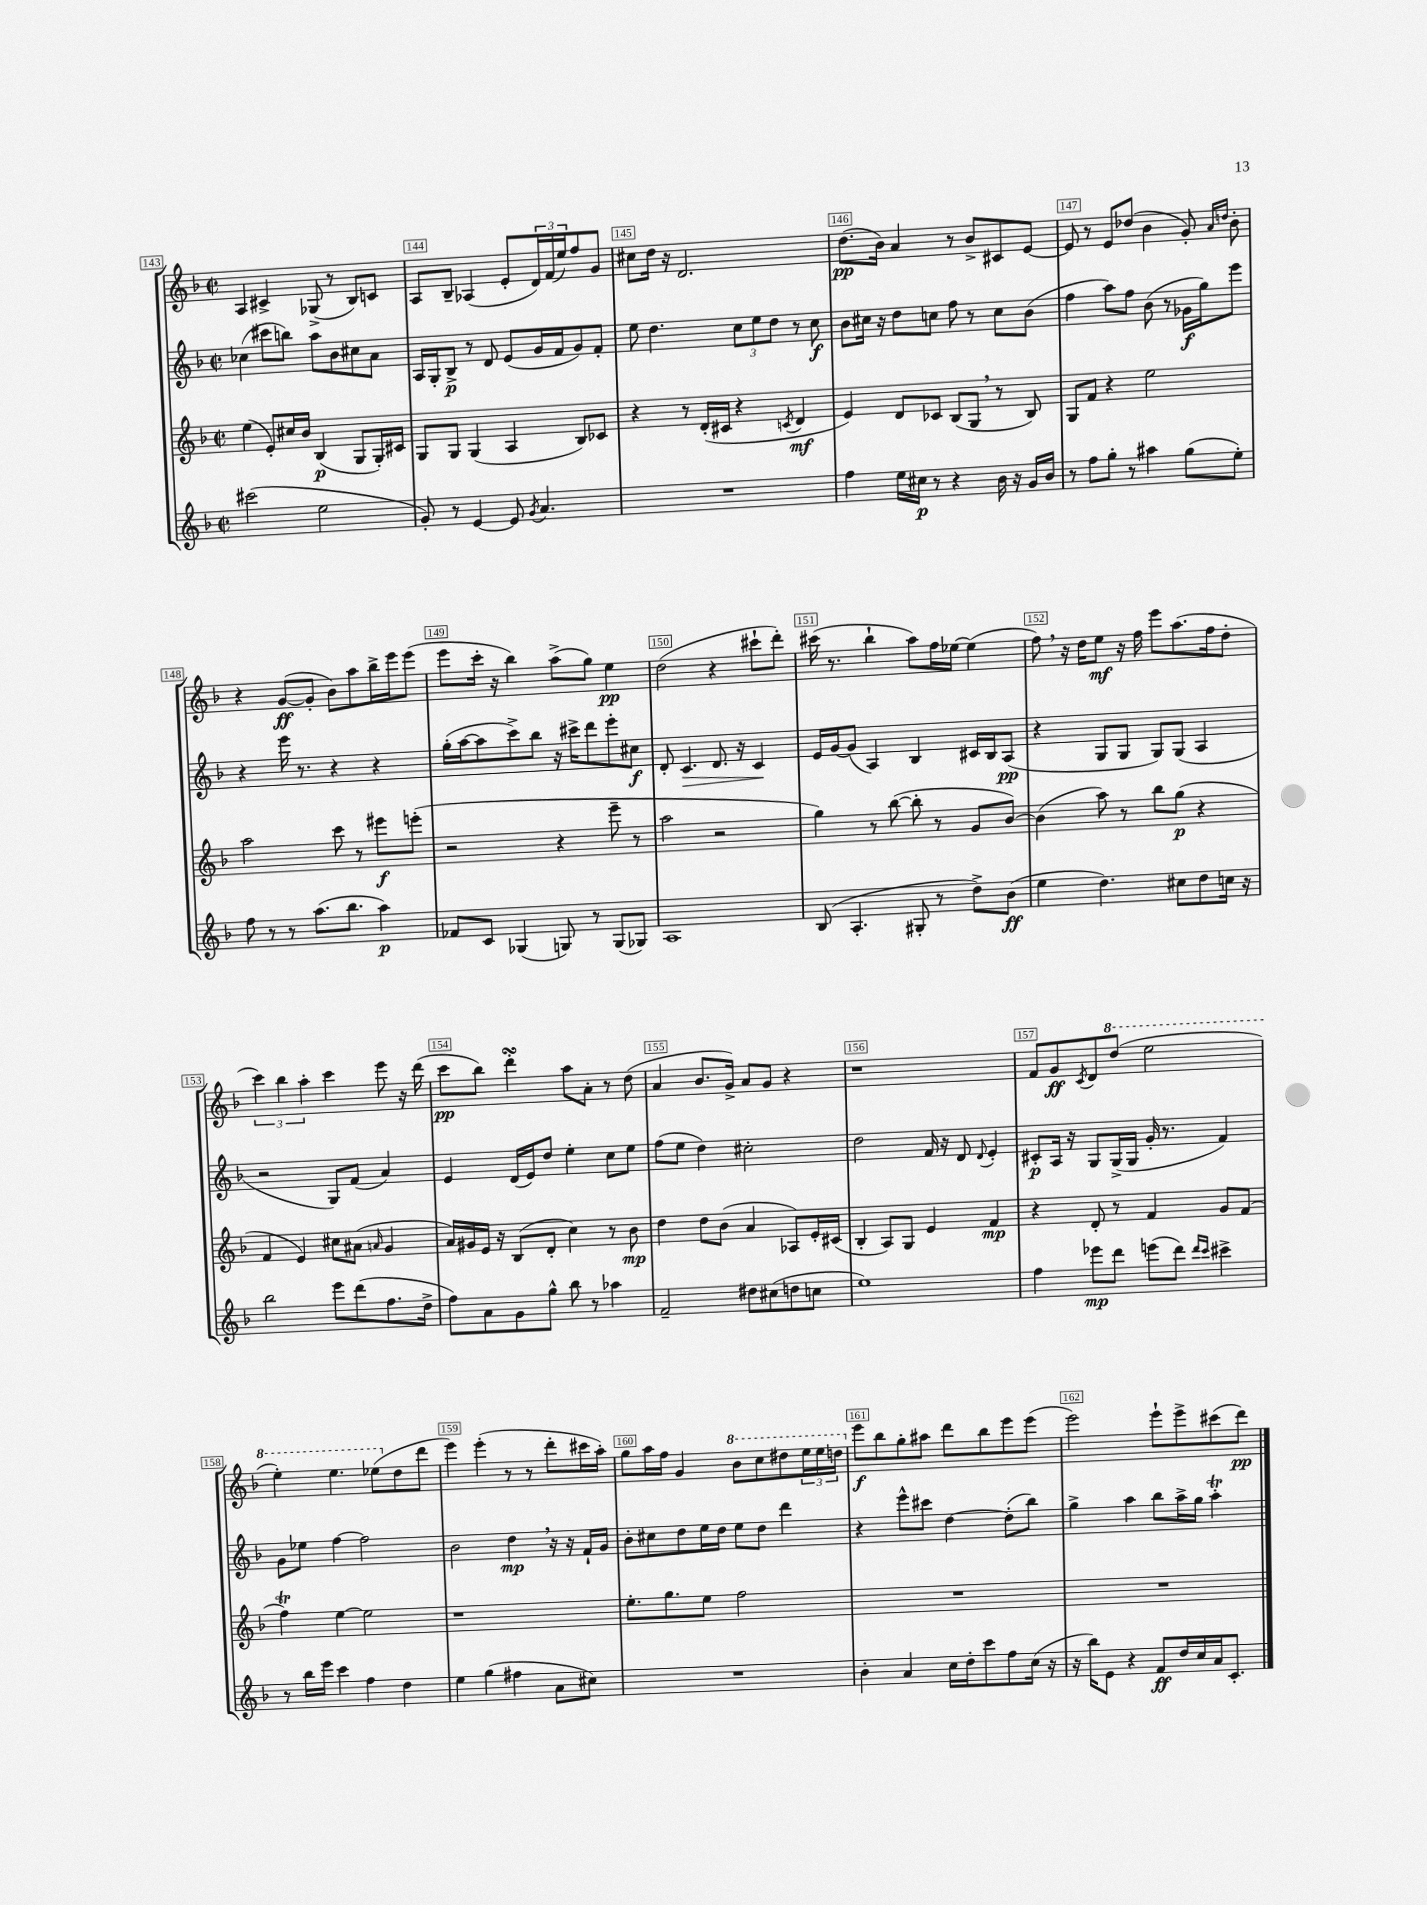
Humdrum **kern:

**kern	**dynam	**kern	**dynam	**kern	**dynam	**kern	**dynam
*part4	*part4	*part3	*part3	*part2	*part2	*part1	*part1
*staff4	*staff4	*staff3	*staff3	*staff2	*staff2	*staff1	*staff1
*clefG2	*	*clefG2	*	*clefG2	*	*clefG2	*
*k[b-]	*	*k[b-]	*	*k[b-]	*	*k[b-]	*
*M2/2	*	*M2/2	*	*M2/2	*	*M2/2	*
*met(c|)	*	*met(c|)	*	*met(c|)	*	*met(c|)	*
=143	=143	=143	=143	=143	=143	=143	=143
(2ccc#X\	.	(4ee\	.	(4cc-X\	.	4A/	.
.	.	8e'/L)	.	8ccc#X\L	.	4c#X^/	.
.	.	16cc#X/L	.	8bbn\J)	.	.	.
.	.	16b-/JJ	.	.	.	.	.
2ee\	.	(4B-/	p	8aa\L	.	(8G-X^/	.
.	.	.	.	8b-\	.	8r	.
.	.	8G/L	.	8cc#X\	.	8B-/L)	.
.	.	16G'/L)	.	8a\J	.	8cn/J	.
.	.	16c#X/JJ	.	.	.	.	.
=144	=144	=144	=144	=144	=144	=144	=144
8g'/)	.	8G/L	.	16A/LL	.	8A/L	.
.	.	.	.	16G'/J	.	.	.
8r	.	8G/J	.	8B-^/J	p	8B-~/J	.
[4e/	.	(4G/	.	8r	.	(4A-X/	.
.	.	.	.	8d/	.	.	.
8e/]	.	4A/	.	(8e/L	.	8e'/L	.
8qg/	.	.	.	.	.	.	.
4.a/	.	.	.	16g/L	.	24d/L)	.
.	.	.	.	.	.	(24f/	.
.	.	.	.	16f/J	.	.	.
.	.	.	.	.	.	24ee/J)	.
.	.	8B-/L)	.	8g/)	.	8ff/	.
.	.	8c-X/J	.	8f'/J	.	8g/J	.
=145	=145	=145	=145	=145	=145	=145	=145
1r	.	4r	.	8ee\	.	8cc#X\L	.
.	.	.	.	4.dd\	.	16dd\Jk	.
.	.	.	.	.	.	16r	.
.	.	8r	.	.	.	2.d/	.
.	.	(16d'/LL	.	.	.	.	.
.	.	16c#X/JJ	.	.	.	.	.
.	.	4r	.	12cc\L	.	.	.
.	.	.	.	12ee\	.	.	.
.	.	.	.	12dd\J	.	.	.
.	.	8qcn/	.	.	.	.	.
.	.	4d/	mf	8r	.	.	.
.	.	.	.	8cc\	f	.	.
=146	=146	=146	=146	=146	=146	=146	=146
4ff\	.	4e/)	.	8b-\L	.	(8.dd\L	pp
.	.	.	.	16cc#X\Jk	.	.	.
.	.	.	.	16r	.	16b-\Jk)	.
16ee\LL	.	8d/L	.	8dd\L	.	4a/	.
16cc#X\JJ	p	.	.	.	.	.	.
8r	.	8c-X/J	.	8ccn\J	.	.	.
4r	.	(8B-/L	.	8ff\	.	8r	.
.	.	8G,/J	.	8r	.	8b-^/L	.
16b-\	.	8r	.	8cc\L	.	8c#X/	.
16r	.	.	.	.	.	.	.
16g/LL	.	8B-/)	.	(8b-\J	.	[8e/J	.
16b-/JJ	.	.	.	.	.	.	.
=147	=147	=147	=147	=147	=147	=147	=147
8r	.	8G/L	.	4ff\	.	8e/]	.
8ff\L	.	8f/J	.	.	.	8r	.
8gg'\J	.	4r	.	8aa\L)	.	8e/L	.
8r	.	.	.	8ff\J	.	(8dd-X/J	.
4aa#X\	.	2ee\	.	(8b-\	.	4b-\	.
.	.	.	.	8r	.	.	.
(8gg\L	.	.	.	16g-X\LL	f	8g'/)	.
.	.	.	.	16gg\J)	.	.	.
.	.	.	.	.	.	16qqa/LL	.
.	.	.	.	.	.	16qqddn/JJ	.
8ee'\J)	.	.	.	8eee\J	.	8b-'\	.
!!LO:LB:g=z
=148	=148	=148	=148	=148	=148	=148	=148
8ff\	.	2aa\	.	4r	.	4r	.
8r	.	.	.	.	.	.	.
8r	.	.	.	16eee\	.	([8g/L	ff
.	.	.	.	8.r	.	.	.
(8.aa\L	.	.	.	.	.	8g'/J]	.
.	.	8ccc\	.	4r	.	8b-\L)	.
8.bb-\J	.	.	.	.	.	.	.
.	.	8r	.	.	.	8aa\	.
4aa\)	p	8eee#X\L	f	4r	.	16bb-^\L	.
.	.	.	.	.	.	16eee\J	.
.	.	(8eeen'\J	.	.	.	(8eee\J	.
=149	=149	=149	=149	=149	=149	=149	=149
8f-X/L	.	2r	.	(16gg'\LL	.	8eee\L	.
.	.	.	.	[16aa\J	.	.	.
8c/J	.	.	.	8aa\]	.	16ccc'\Jk	.
.	.	.	.	.	.	16r	.
(4G-X/	.	.	.	8ccc^\)	.	4bb-\)	.
.	.	.	.	8bb-\J	.	.	.
8Gn/)	.	4r	.	16r	.	(8aa^\L	.
.	.	.	.	16ccc#X^\KL	.	.	.
8r	.	.	.	8ddd\	.	8gg\J)	.
(8G/L	.	8eee~\	.	8eee'\	.	4ee\	pp
8G-X/J)	.	8r	.	8cc#X\J	f	.	.
=150	=150	=150	=150	=150	=150	=150	=150
1A	.	2aa\	.	8d'/	.	(2dd\	.
!	!	!	!	!	!LO:HP:b	!	!
.	.	.	.	4.c/	>	.	.
.	.	2r	.	8.d/	.	4r	.
.	.	.	.	16r	.	.	.
.	.	.	.	4c/	.	8ccc#X`\L	.
.	.	.	.	.	.	8ddd'\J)	.
.	.	.	.	.	]	.	.
=151	=151	=151	=151	=151	=151	=151	=151
(8B-/	.	4gg\)	.	16e/LL	.	(16ccc#X\	.
.	.	.	.	[16g/J	.	8.r	.
4.A'/	.	.	.	(8g/J]	.	.	.
.	.	8r	.	4A/)	.	4bb-`\	.
.	.	([8bb-\	.	.	.	.	.
8G#X'/	.	8bb-'\]	.	4B-/	.	8aa\L)	.
8r	.	8r	.	.	.	16ff\L	.
.	.	.	.	.	.	[16ee-X\JJ	.
8dd^\L)	.	8g/L	.	16c#X/LL	.	(4ee-\]	.
.	.	.	.	16B-/J	.	.	.
(8b-\J	ff	[8b-/J)	.	(8A/J	pp	.	.
=152	=152	=152	=152	=152	=152	=152	=152
4ee\	.	(4b-\]	.	4r	.	8ff,\)	.
.	.	.	.	.	.	16r	.
.	.	.	.	.	.	16dd\KL	.
4.dd\)	.	8aa\)	.	8G/L	.	8ee\J	mf
.	.	8r	.	8G/J	.	16r	.
.	.	.	.	.	.	16ff\	.
.	.	8bb-\L	.	8G/L)	.	8eee\L	.
8cc#X\L	.	(8gg\J	p	(8G/J	.	(8.aa\	.
8dd\	.	4r	.	4A/	.	.	.
.	.	.	.	.	.	16ff\k	.
16ccn\Jk	.	.	.	.	.	8dd'\J	.
16r	.	.	.	.	.	.	.
!!LO:LB:g=z
=153	=153	=153	=153	=153	=153	=153	=153
2bb-\	.	4f/	.	2r	.	6ccc\)	.
.	.	.	.	.	.	6bb-\	.
.	.	4e/)	.	.	.	.	.
.	.	.	.	.	.	6aa'\	.
8eee\L	.	8cc#X\L	.	8G/L)	.	4ccc\	.
(8ddd\	.	(8a#X\J	.	(8f/J	.	.	.
.	.	16qqan/	.	.	.	.	.
8.ff\	.	4g/	.	4a/)	.	8eee\	.
.	.	.	.	.	.	16r	.
16dd^\Jk	.	.	.	.	.	(16ddd\	.
=154	=154	=154	=154	=154	=154	=154	=154
8ff\L)	.	16a/LL)	.	4e/	.	8ccc\L	pp
.	.	16g#X/	.	.	.	.	.
8a\	.	16e/JJ	.	.	.	8bb-\J)	.
.	.	16r	.	.	.	.	.
8g\	.	(8B-/L	.	(16d/LL	.	4dddsSSS'\	.
.	.	.	.	16e/J)	.	.	.
8gg^^\J	.	8d'/J	.	8dd/J	.	.	.
8bb-\	.	4cc\)	.	4ee'\	.	8aa\L	.
8r	.	.	.	.	.	8a'\J	.
4aa-X\	.	8r	.	8cc\L	.	8r	.
.	.	8b-\	mp	8ee\J	.	(8dd\	.
=155	=155	=155	=155	=155	=155	=155	=155
2f~/	.	4dd\	.	(8ff\L	.	4a/	.
.	.	.	.	8ee\J	.	.	.
.	.	8dd\L	.	4dd\)	.	8.b-/L	.
.	.	(8b-\J	.	.	.	.	.
.	.	.	.	.	.	16g^/Jk)	.
8dd#X\L	.	4a/	.	2cc#X'\	.	8a/L	.
(8cc#X\	.	.	.	.	.	8g/J	.
8ddn\	.	8A-X/L)	.	.	.	4r	.
8ccn\J	.	16e'/L	.	.	.	.	.
.	.	(16c#X/JJ	.	.	.	.	.
=156	=156	=156	=156	=156	=156	=156	=156
1ee)	.	4B-'/	.	2dd\	.	1r	.
.	.	8A/L)	.	.	.	.	.
.	.	8G/J	.	.	.	.	.
.	.	4e/	.	16f/	.	.	.
.	.	.	.	16r	.	.	.
.	.	.	.	8d/	.	.	.
.	.	.	.	8qqd/	.	.	.
.	.	4f/	mp	4e'/	.	.	.
=157	=157	=157	=157	=157	=157	=157	=157
4ff\	.	4r	.	8c#X'/L	p	8f/L	.
.	.	.	.	16A/Jk	.	8g/	ff
.	.	.	.	16r	.	.	.
.	.	.	.	.	.	8qc/	.
8eee-X\L	mp	8d'/	.	8G/L	.	8d/	.
*	*	*	*	*	*	*8va	*
8ddd\J	.	8r	.	(16G^/L	.	(8ddd/J	.
.	.	.	.	16G/JJ	.	.	.
(8eeen\L	.	4f/	.	16g'/	.	2eee\	.
.	.	.	.	8.r	.	.	.
8ddd\J)	.	.	.	.	.	.	.
16qqddd/LL	.	.	.	.	.	.	.
16qqccc/JJ	.	.	.	.	.	.	.
4ccc#X^\	.	8g/L	.	4f/)	.	.	.
.	.	(8f/J	.	.	.	.	.
!!LO:LB:g=z
=158	=158	=158	=158	=158	=158	=158	=158
8r	.	4ffT\)	.	8g\L	.	4eee'\)	.
16bb-\LL	.	.	.	8ee-X\J	.	.	.
16eee\JJ	.	.	.	.	.	.	.
4ccc\	.	[4ee\	.	[4ff\	.	4.eee\	.
4ff\	.	2ee\]	.	2ff\]	.	.	.
.	.	.	.	.	.	(8eee-X\L	.
*	*	*	*	*	*	*X8va	*
4dd\	.	.	.	.	.	8dd\	.
.	.	.	.	.	.	8ddd\J	.
=159	=159	=159	=159	=159	=159	=159	=159
4ee\	.	1r	.	2b-\	.	4eee\)	.
(4gg\	.	.	.	.	.	(4eee'\	.
4ff#X\	.	.	.	4dd,\	mp	8r	.
.	.	.	.	.	.	8r	.
8a\L	.	.	.	16r	.	8ddd'\L	.
.	.	.	.	16r	.	.	.
8cc#X\J)	.	.	.	16f`/LL	.	16ccc#X\L	.
.	.	.	.	16g/JJ	.	16aa'\JJ)	.
=160	=160	=160	=160	=160	=160	=160	=160
1r	.	8.ee'\L	.	8b-'\L	.	8gg\L	.
.	.	.	.	8cc#X\	.	16aa\L	.
.	.	8.gg\	.	.	.	16ff\JJ	.
.	.	.	.	8dd\	.	4g/	.
.	.	8ee\J	.	16ee\L	.	.	.
.	.	.	.	16dd\JJ	.	.	.
*	*	*	*	*	*	*8va	*
.	.	2ff\	.	8ee\L	.	8bb-\L	.
.	.	.	.	8dd\J	.	8ccc\	.
.	.	.	.	4ddd\	.	8ddd#X\	.
.	.	.	.	.	.	24eee\L	.
.	.	.	.	.	.	24eee\	.
.	.	.	.	.	.	24dddn\JJ	.
=161	=161	=161	=161	=161	=161	=161	=161
*	*	*	*	*	*	*X8va	*
4b-'\	.	1r	.	4r	.	8eee\L	f
.	.	.	.	.	.	8bb-\	.
4a/	.	.	.	8eee^^\L	.	8gg'\	.
.	.	.	.	8ccc#X\J	.	8aa#X\J	.
16cc\LL	.	.	.	[4dd\	.	8ddd\L	.
16dd'\J	.	.	.	.	.	.	.
8ccc\	.	.	.	.	.	8bb-\	.
8ff\	.	.	.	(8dd'\L]	.	8eee\	.
(16cc\Jk	.	.	.	8bb-\J)	.	(8eee\J	.
16r	.	.	.	.	.	.	.
=162	=162	=162	=162	=162	=162	=162	=162
16r	.	1r	.	4gg^\	.	2eee\)	.
16bb-\KL)	.	.	.	.	.	.	.
8e\J	.	.	.	.	.	.	.
4r	.	.	.	4aa\	.	.	.
8f/L	ff	.	.	8bb-\L	.	8eee`\L	.
16dd/L	.	.	.	16aa^\L	.	8eee^\	.
16cc/	.	.	.	16gg\JJ	.	.	.
16a/J	.	.	.	4aat'\	.	(8ccc#X\	.
8.c'/J	.	.	.	.	.	.	.
.	.	.	.	.	.	8ddd\J)	pp
==	==	==	==	==	==	==	==
*-	*-	*-	*-	*-	*-	*-	*-
